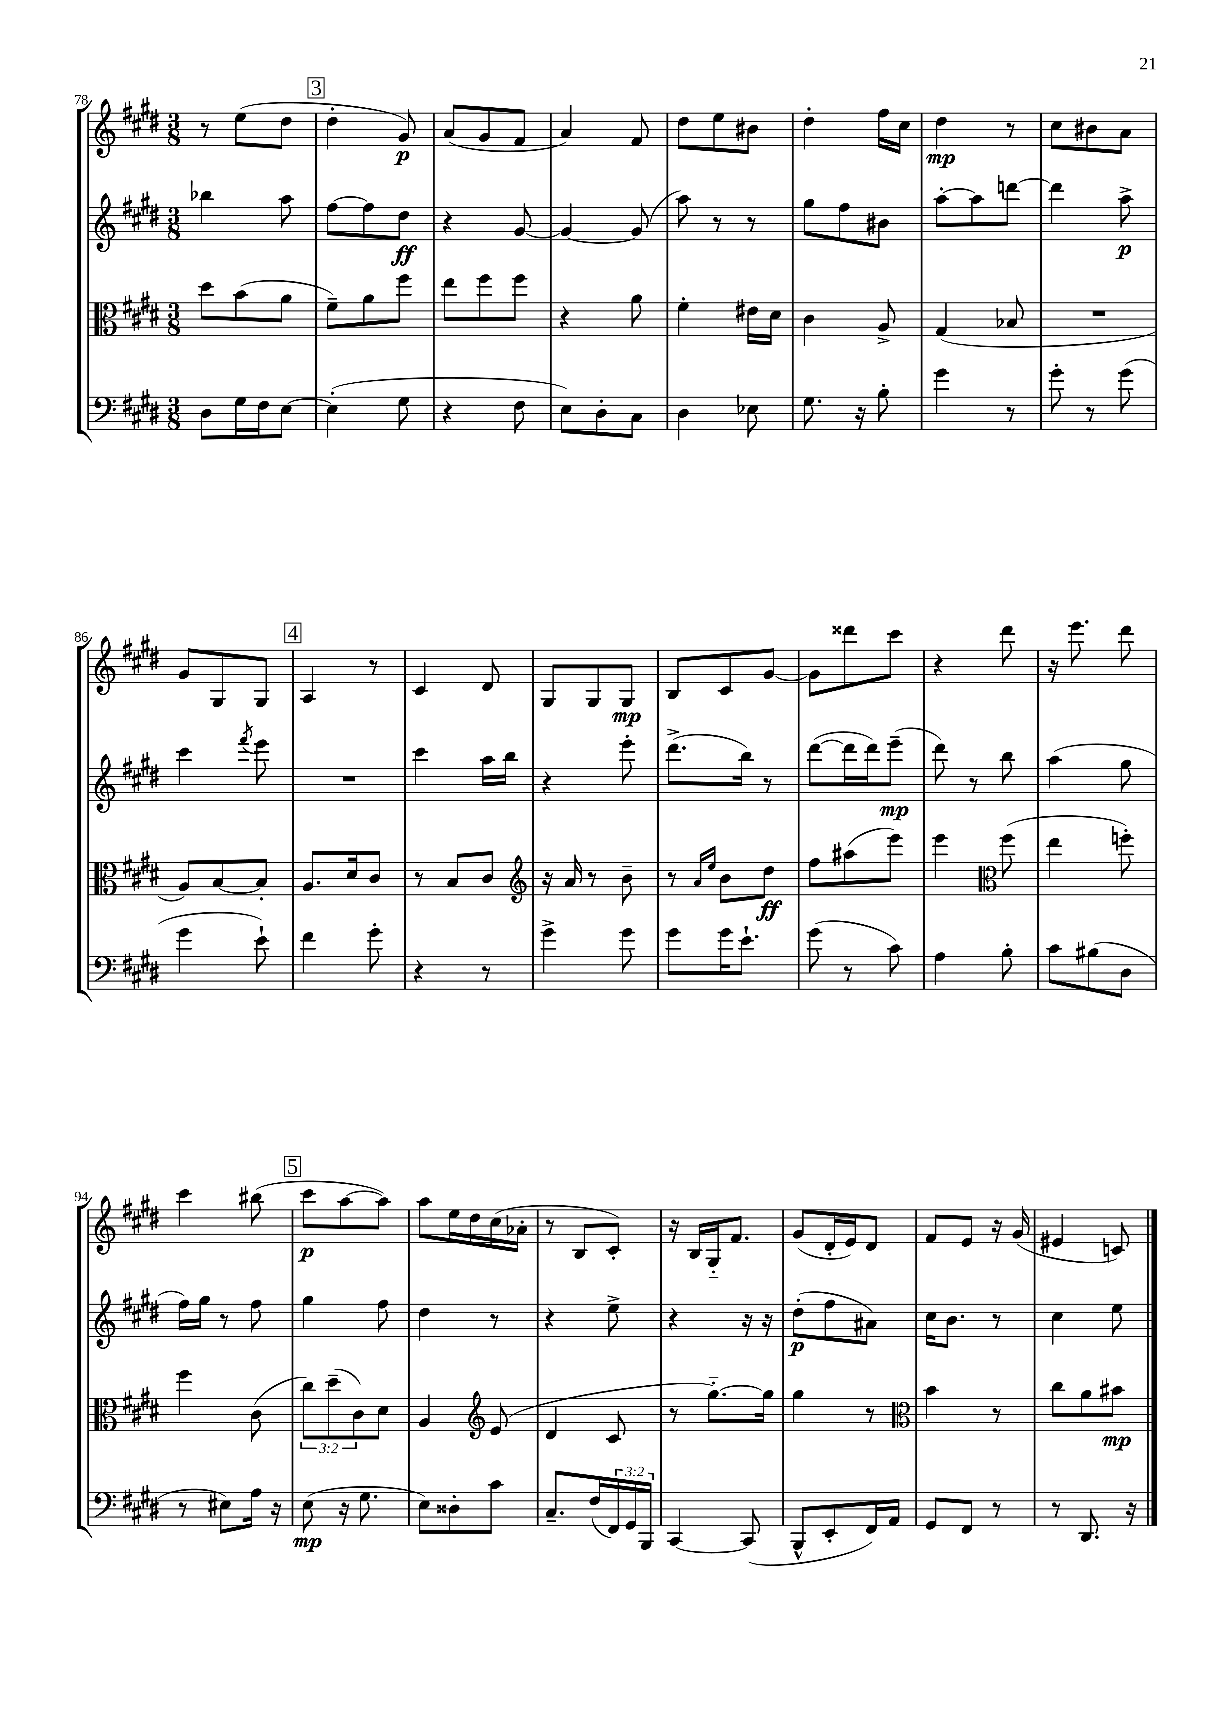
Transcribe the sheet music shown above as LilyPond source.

<<
\new StaffGroup <<
\new Staff = "s0" {
    \clef treble \key e \major \numericTimeSignature \time 3/8
    r8 e''8( dis''8 |
    \mark \markup { \box "3" } dis''4-. gis'8\p) |
    a'8( gis'8 fis'8 |
    a'4) fis'8 |
    dis''8 e''8 bis'8 |
    dis''4-. fis''16 cis''16 |
    dis''4\mp r8 |
    cis''8 bis'8 a'8 |
    gis'8 gis8 gis8 |
    \mark \markup { \box "4" } a4 r8 |
    cis'4 dis'8 |
    gis8 gis8 gis8\mp |
    b8 cis'8 gis'8~ |
    gis'8 disis'''8 cis'''8 |
    r4 dis'''8 |
    r16 e'''8. dis'''8 |
    cis'''4 bis''8( |
    \mark \markup { \box "5" } cis'''8\p a''8~ a''8) |
    a''8 e''16 dis''16 cis''16( aes'16-. |
    r8 b8 cis'8-.) |
    r16 b16 gis16-_ fis'8. |
    gis'8( dis'16-. e'16) dis'8 |
    fis'8 e'8 r16 gis'16( |
    eis'4 c'8) \bar "|." |
}
\new Staff = "s1" {
    \clef treble \key e \major \numericTimeSignature \time 3/8
    bes''4 a''8 |
    \mark \markup { \box "3" } fis''8~ fis''8 dis''8\ff |
    r4 gis'8~ |
    gis'4~ gis'8( |
    a''8) r8 r8 |
    gis''8 fis''8 bis'8 |
    a''8~-. a''8 d'''8~ |
    d'''4 a''8->\p |
    cis'''4 \acciaccatura { fis'''8 } e'''8 |
    \mark \markup { \box "4" } R4. |
    cis'''4 a''16 b''16 |
    r4 e'''8-. |
    dis'''8.->( b''16) r8 |
    dis'''8~( dis'''16 dis'''16) e'''8--\mp( |
    dis'''8) r8 b''8 |
    a''4( gis''8 |
    fis''16) gis''16 r8 fis''8 |
    \mark \markup { \box "5" } gis''4 fis''8 |
    dis''4 r8 |
    r4 e''8-> |
    r4 r16 r16 |
    dis''8-.\p( fis''8 ais'8) |
    cis''16 b'8. r8 |
    cis''4 e''8 \bar "|." |
}
\new Staff = "s2" {
    \clef alto \key e \major \numericTimeSignature \time 3/8 \override Staff.TupletNumber.text = #tuplet-number::calc-fraction-text
    dis''8 b'8( a'8 |
    \mark \markup { \box "3" } fis'8--) a'8 fis''8 |
    e''8 fis''8 fis''8 |
    r4 a'8 |
    fis'4-. eis'16 dis'16 |
    cis'4 a8-> |
    gis4( bes8 |
    R4. |
    a8) b8~ b8-. |
    \mark \markup { \box "4" } a8. dis'16 cis'8 |
    r8 b8 cis'8 |
    \clef treble r16 a'16 r8 b'8-- |
    r8 \grace { a'16 e''16 } b'8 dis''8\ff |
    fis''8 ais''8( e'''8) |
    e'''4 \clef alto fis''8( |
    e''4 f''8-.) |
    fis''4 cis'8( |
    \mark \markup { \box "5" } \tuplet 3/2 { cis''8) dis''8--( cis'8) } dis'8 |
    a4 \clef treble e'8( |
    dis'4 cis'8 |
    r8 gis''8.~-_) gis''16 |
    gis''4 r8 |
    \clef alto b'4 r8 |
    cis''8 a'8 bis'8\mp \bar "|." |
}
\new Staff = "s3" {
    \clef bass \key e \major \numericTimeSignature \time 3/8 \override Staff.TupletNumber.text = #tuplet-number::calc-fraction-text
    dis8 gis16 fis16 e8~ |
    \mark \markup { \box "3" } e4-.( gis8 |
    r4 fis8 |
    e8) dis8-. cis8 |
    dis4 ees8 |
    gis8. r16 b8-. |
    gis'4 r8 |
    gis'8-. r8 gis'8( |
    gis'4 e'8-!) |
    \mark \markup { \box "4" } fis'4 gis'8-. |
    r4 r8 |
    gis'4-> gis'8 |
    gis'8 gis'16 e'8.-! |
    gis'8( r8 cis'8) |
    a4 b8-. |
    cis'8 bis8( dis8 |
    r8 eis8) a16 r16 |
    \mark \markup { \box "5" } e8\mp( r16 gis8. |
    e8) disis8-. cis'8 |
    cis8.-- fis16( \tuplet 3/2 { fis,16) gis,16 b,,16 } |
    cis,4~ cis,8( |
    b,,8-^ e,8-. fis,16) a,16 |
    gis,8 fis,8 r8 |
    r8 dis,8. r16 \bar "|." |
}
>>
>>
\layout { \context { \Score currentBarNumber = #78 } }
